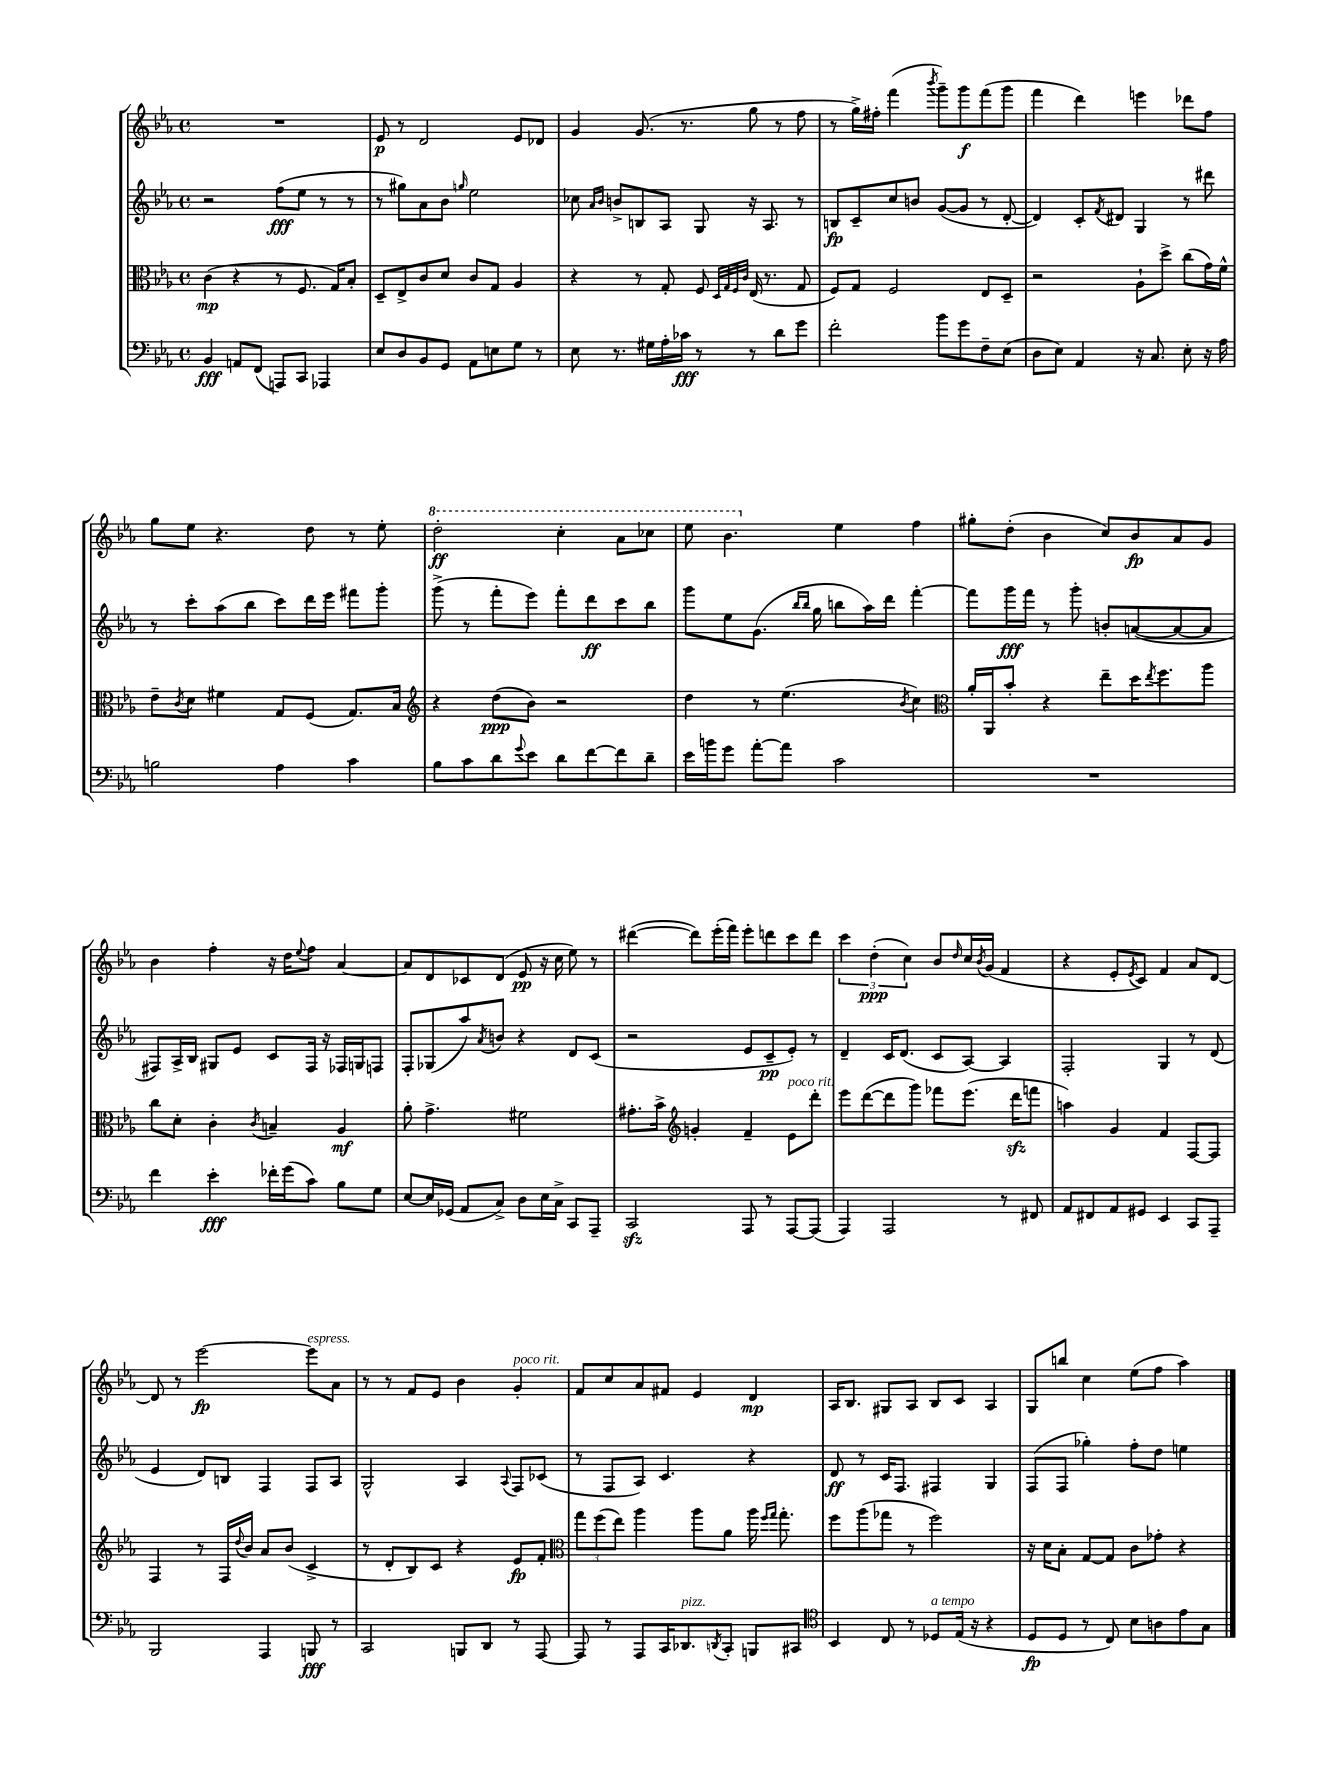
<<
\new StaffGroup <<
\new Staff = "s0" {
    \clef treble \key ees \major \defaultTimeSignature \time 4/4
    R1 |
    ees'8\p r8 d'2 ees'8 des'8 |
    g'4 g'8.( r8. g''8 r8 f''8 |
    r8 g''16->) fis''16-. f'''4( \acciaccatura { bes'''8 } g'''8--) g'''8\f f'''8( g'''8 |
    f'''4 d'''4) e'''4 des'''8 f''8 |
    g''8 ees''8 r4. d''8 r8 ees''8-. |
    \ottava #1 d'''2-.\ff c'''4-. aes''8 ces'''8 |
    ees'''8 bes''4. \ottava #0 ees''4 f''4 |
    gis''8-. d''8-.( bes'4 c''8) bes'8\fp aes'8 g'8 |
    bes'4 f''4-. r16 d''16 \appoggiatura { ees''8 } f''8 aes'4~ |
    aes'8 d'8 ces'8 d'8( ees'8\pp r16 c''16 ees''8) r8 |
    dis'''4~( dis'''8) ees'''16-.( f'''16) ees'''8-. d'''8 c'''8 d'''8 |
    \tuplet 3/2 { c'''4 d''4-.\ppp( c''4) } bes'8 \grace { d''16 } c''16 \acciaccatura { bes'8 } g'16( f'4 |
    r4 ees'8-. \acciaccatura { ees'8 } c'8) f'4 aes'8 d'8~ |
    d'8 r8 ees'''2~\fp ees'''8^\markup { \italic "espress." } aes'8 |
    r8 r8 f'8 ees'8 bes'4 g'4-.^\markup { \italic "poco rit." } |
    f'8 c''8 aes'8 fis'8 ees'4 d'4\mp |
    aes16 bes8. gis8 aes8 bes8 c'8 aes4 |
    g8 b''8 c''4 ees''8( f''8 aes''4) \bar "|." |
}
\new Staff = "s1" {
    \clef treble \key ees \major \defaultTimeSignature \time 4/4
    r2 f''8\fff( ees''8 r8 r8 |
    r8 gis''8) aes'8 bes'8 \grace { g''16 } ees''2 |
    ces''8 \grace { aes'16 bes'16 } b'8-> b8 aes8 g8 r16 aes8. r8 |
    b8\fp c'8-- c''8 b'8 g'8~( g'8 r8 d'8~-. |
    d'4) c'8-. \acciaccatura { f'8 } dis'8 g4 r8 dis'''8 |
    r8 c'''8-. aes''8( bes''8 c'''8) d'''16 ees'''16 fis'''8 g'''8-. |
    g'''8->( r8 f'''8-. ees'''8) f'''8-. d'''8\ff c'''8 bes''8 |
    g'''8 ees''8 g'8.( \grace { bes''16 bes''16 } g''16 b''8 aes''16) d'''16 f'''4~-. |
    f'''8 g'''16\fff f'''16 r8 g'''8-. b'8-. a'8~( a'8~ a'8 |
    fis8) aes16-> bes16 gis8 ees'8 c'8 fis16 r16 fes16 g16 f8 |
    f8-. ges8( aes''8) \acciaccatura { aes'8 } b'8 r4 d'8 c'8( |
    r2 ees'8 c'8--\pp ees'8-.) r8 |
    d'4-- c'16 d'8.( c'8 aes8~) aes4 |
    f2-. g4 r8 d'8( |
    ees'4 d'8) b8 f4 f8 aes8 |
    g2-^ aes4 \appoggiatura { aes8 } f8 ces'8( |
    r8 f8 aes8) c'4. r4 |
    d'8\ff r8 c'16 f8. fis4 g4 |
    f8( f8 ges''4-.) f''8-. d''8 e''4 \bar "|." |
}
\new Staff = "s2" {
    \clef alto \key ees \major \defaultTimeSignature \time 4/4
    c'4\mp( r4 r8 f8. g16) bes8-. |
    d8-- ees8-> c'8 d'8 c'8 g8 aes4 |
    r4 r8 g8-. f8 \grace { d32 g32 f32 c'32 } ees16( r8. g8 |
    f8) g8 f2 ees8 d8-- |
    r2 aes8-! d''8-> c''8( g'16) f'16-^ |
    ees'8-- \acciaccatura { c'8 } d'8 fis'4 g8 f8( g8.) bes16 |
    \clef treble r4 d''8\ppp( bes'8) r2 |
    d''4 r8 ees''4.( \acciaccatura { bes'8 } c''4) |
    \clef alto aes'16-. aes,16 bes'8-. r4 ees''8-- d''16 \acciaccatura { ees''8 } f''8. aes''8 |
    c''8 d'8-. c'4-. \acciaccatura { c'8 } b4-- aes4\mf |
    aes'8-. g'4.-> fis'2 |
    gis'8.-. bes'16-> \clef treble g'4-. f'4-- ees'8^\markup { \italic "poco rit." } d'''8-. |
    ees'''8 d'''8~( d'''8 g'''8) fes'''8 ees'''8.( d'''16\sfz f'''8 |
    a''4) g'4 f'4 f8~ f8 |
    f4 r8 f16 \appoggiatura { d''8 } bes'16 aes'8 bes'8( c'4-> |
    r8 d'8-. bes8) c'8 r4 ees'8\fp f'8-. |
    \clef alto \tuplet 3/2 { g''8 f''8( ees''8) } aes''4 aes''8 aes'8 aes''16 \grace { f''16 g''16 } g''8.-. |
    f''8 aes''8( ges''8 r8 f''2) |
    r16 d'16 bes8-. g8~ g8 c'8 ges'8-. r4 \bar "|." |
}
\new Staff = "s3" {
    \clef bass \key ees \major \defaultTimeSignature \time 4/4
    bes,4\fff a,8 f,8( a,,8) c,8 aes,,4 |
    ees8 d8 bes,8 g,8 aes,8 e8 g8 r8 |
    ees8 r8. gis16 aes16-. ces'16\fff r8 r8 d'8 g'8 |
    f'2-. bes'8 g'8 f8-- ees8( |
    d8 ees8) aes,4 r16 c8. ees8-. r16 aes16 |
    b2 aes4 c'4 |
    bes8 c'8 d'8 \appoggiatura { g'8 } ees'8 d'8 f'8~ f'8 d'8-- |
    ees'16 b'16 g'8 aes'8~-. aes'8 c'2 |
    R1 |
    f'4 ees'4-.\fff fes'16-. g'16( c'8) bes8 g8 |
    ees8~ ees16 ges,16( aes,8 c8->) d8 ees16 c16-> c,8 aes,,8-- |
    c,2\sfz aes,,8 r8 aes,,8~ aes,,8( |
    aes,,4) aes,,2 r8 fis,8 |
    aes,8 fis,8 aes,8 gis,8 ees,4 c,8 aes,,8-- |
    bes,,2 aes,,4 b,,8\fff r8 |
    c,2 b,,8 d,8 r8 aes,,8~ |
    aes,,8 r8 aes,,8 c,16 des,8.^\markup { \italic "pizz." } \acciaccatura { d,8 } c,8-. b,,8 cis,8 |
    \clef tenor bes,4 c8 r8 des8^\markup { \italic "a tempo" } ees16( r16 r4 |
    d8\fp d8 r8 c8) bes8 a8 ees'8 g8 \bar "|." |
}
>>
>>
\layout { \context { \Score \remove "Bar_number_engraver" } }
